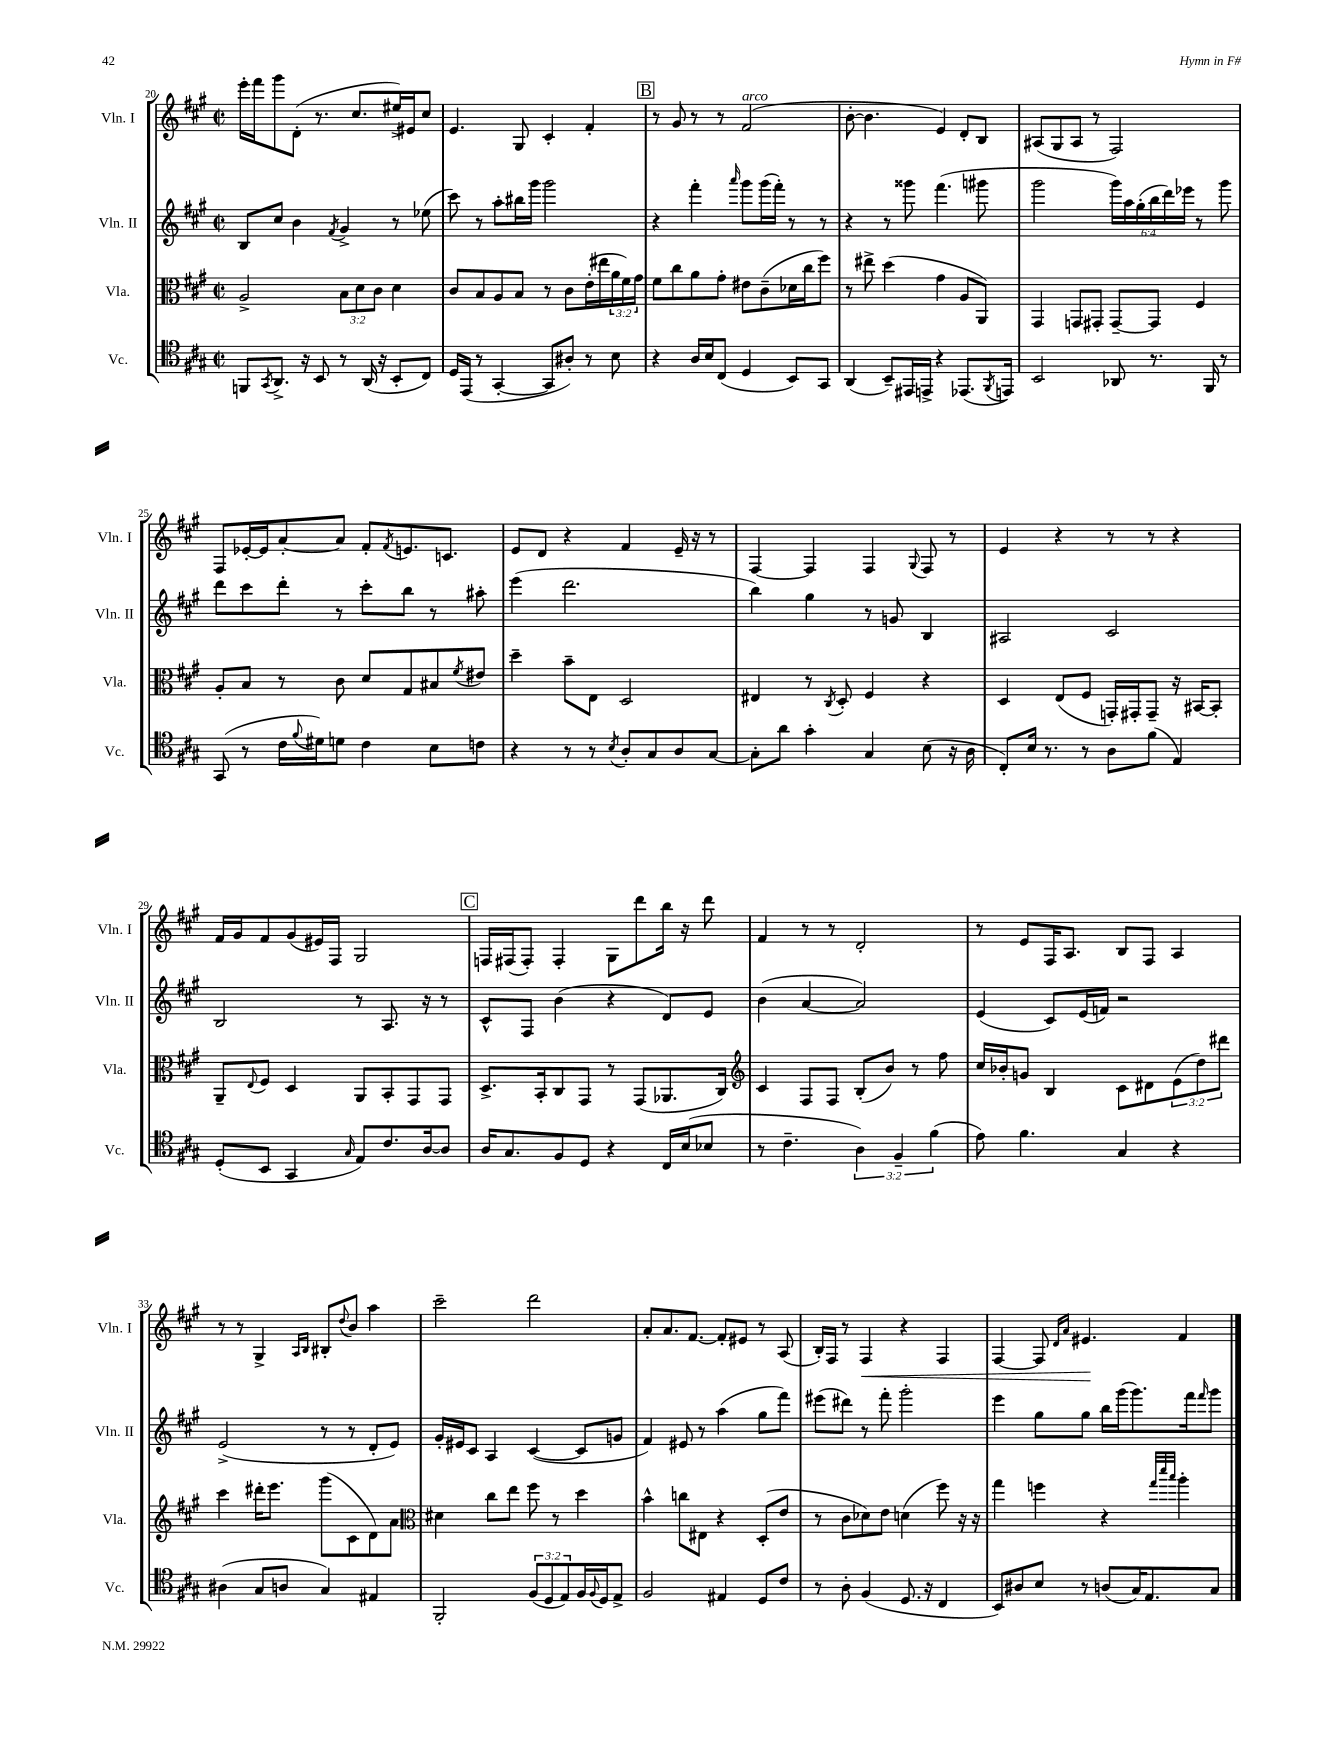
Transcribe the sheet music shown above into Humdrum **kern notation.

**kern	**kern	**kern	**kern
*staff4	*staff3	*staff2	*staff1
*clefC4	*clefC3	*clefG2	*clefG2
*k[f#c#g#]	*k[f#c#g#]	*k[f#c#g#]	*k[f#c#g#]
*M2/2	*M2/2	*M2/2	*M2/2
*met(c|)	*met(c|)	*met(c|)	*met(c|)
8FF	2A^	8B	16eee'
.	.	.	16fff#
8qGG#	.	.	.
8.AA^	.	8cc#	8ggg#
.	.	4b	(8d'
16r	.	.	.
8BB	.	.	8.r
.	.	8qf#	.
8r	12B	4g#^	.
.	.	.	8.cc#
.	12d	.	.
(16AA	.	.	.
.	12c#	.	.
16r	.	.	.
8BB'	4d	8r	16ee#^)
.	.	.	16e#
8C#)	.	(8ee-	8cc#
=	=	=	=
16D	8c#	8ccc#)	4.e
(16EE	.	.	.
8r	8B	8r	.
[4GG#'	8A	8aa'	.
.	8B	16bb#	8G#
.	.	16ggg#	.
8GG#]	8r	2ggg#	4c#'
8A#')	8c#	.	.
8r	(16e'	.	4f#'
.	16ee#	.	.
8B	24a	.	.
.	24f#)	.	.
.	24g#	.	.
=	=	=	=
4r	8f#	4r	8r
.	8cc#	.	8g#
16A	8a	4fff#'	8r
16B	.	.	.
(8C#	8g#'	.	8r
.	.	16qqaaa	.
4D	8e#	8ggg#	(2f#
.	(8c#~	(16ggg#	.
.	.	16fff#')	.
8BB)	16d-	8r	.
.	16cc#	.	.
8GG#	8ff#)	8r	.
=	=	=	=
(4AA	8r	4r	[8b'
.	8ee#^	.	4.b]
8BB~)	(4dd	8r	.
16EE#	.	8ggg##	.
16EE^	.	.	.
4r	4g#	(4.fff#	4e)
(8.EE-	8A	.	8d'
.	8AA)	8ggg#	8B
8qFF#	.	.	.
16EE)	.	.	.
=	=	=	=
2BB	4GG#	2ggg#	(8A#
.	.	.	8G#
.	8GG	.	8A#
.	8GG#'	.	8r
8AA-	[8GG#~	24ggg#)	2F#)
.	.	24aa	.
.	.	(24gg#'	.
8.r	8GG#]	24bb	.
.	.	24ddd)	.
.	.	24eee-	.
.	4F#	8r	.
16FF#	.	.	.
8r	.	8ggg#	.
=	=	=	=
(8GG#	8A'	8ddd	8F#
8r	8B	8ccc#	[16e-'
.	.	.	16e-]
16c#	8r	8ddd'	[8a'
8qqf#	.	.	.
16d#)	.	.	.
8d	8c#	8r	8a]
4c#	8d	8ccc#'	8f#'
.	.	.	8qf#
.	8G#	8bb	8.e
8B	8B#	8r	.
.	.	.	8.c
.	8qf#	.	.
8c	8e#	8aa#'	.
=	=	=	=
4r	4dd~	(4eee	8e
.	.	.	8d
8r	8b~	2.ddd	4r
8r	8E	.	.
8qB	.	.	.
8A'	2D	.	4f#
8G#	.	.	.
8A	.	.	16e~
.	.	.	16r
[8G#	.	.	8r
=	=	=	=
8G#']	4E#	4bb)	[4F#
8a	.	.	.
4g#'	8r	4gg#	4F#]
.	8qC#	.	.
.	8D'	.	.
4G#	4F#	8r	4F#
.	.	8g	.
.	.	.	8qqG#
(8B	4r	4B	8F#
16r	.	.	8r
16A	.	.	.
=	=	=	=
8C#')	4D	2A#	4e
16B	.	.	.
8.r	.	.	.
.	(8E	.	4r
8r	8F#	.	.
8A	16GG')	2c#	8r
.	16GG#'	.	.
(8f#	8GG#~	.	8r
4E)	16r	.	4r
.	[16BB#	.	.
.	8BB#']	.	.
=	=	=	=
(8D'	8AA~	2B	16f#
.	.	.	16g#
.	8qqE	.	.
8BB	8F#	.	8f#
4GG#	4D	.	(8g#
.	.	.	16e#)
.	.	.	16F#
16qqG#	.	.	.
8E)	8AA	8r	2G#
8.c#	8BB'	8.A	.
.	8GG#	.	.
[16A	.	16r	.
8A]	8GG#	8r	.
=	=	=	=
16A	8.D^	8c#^^	16F
8.G#	.	.	(16F#
.	.	8F#	8F#')
.	16BB'	.	.
8F#	8C#	(4b	4F#'
8D	8GG#	.	.
4r	8r	4r	8G#
.	(8GG#	.	8ddd
16C#	8.AA-	8d)	16bb
(16B	.	.	16r
8B-	.	8e	8ddd
.	16C#)	.	.
=	=	=	=
*	*clefG2	*	*
8r	4c#	(4b	4f#
4.c#~	.	.	.
.	8F#	[4a	8r
.	8F#	.	8r
6A)	(8B'	2a])	2d'
.	8b)	.	.
6F#~	.	.	.
.	8r	.	.
(6f#	.	.	.
.	8ff#	.	.
=	=	=	=
8e)	16cc#	(4e	8r
.	16b-'	.	.
4.f#	8g	.	8e
.	4B	8c#)	16F#
.	.	.	8.A
.	.	(16e	.
.	.	16f)	.
4G#	8c#	2r	8B
.	8d#	.	8F#
4r	(12e	.	4A
.	12dd)	.	.
.	12ddd#	.	.
=	=	=	=
(4A#	4ccc#	(2e^	8r
.	.	.	8r
8G#	16ddd#'	.	4G#^
.	8.eee	.	.
8A	.	.	.
.	.	.	16qqA
.	.	.	16qqB
4G#)	(8ggg#	8r	8B#'
.	.	.	8qqdd
.	8c#	8r	8b
4E#	8d)	8d'	4aa
.	8a	8e)	.
=	=	=	=
*	*clefC3	*	*
2FF#'	4d#	16g#'	2ccc#~
.	.	16e#	.
.	.	8c#	.
.	8cc#	4A	.
.	8ee	.	.
(12F#	8ff#	([4c#	2ddd
12D	.	.	.
.	8r	.	.
12E)	.	.	.
16F#	4dd	8c#]	.
8qqF#	.	.	.
16D	.	.	.
8E^	.	8g	.
=	=	=	=
2F#	4b^^	4f#)	8a'
.	.	.	8.a
.	8cc	8e#	.
.	.	.	[8.f#
.	8E#	8r	.
4E#	4r	(4aa	8f#']
.	.	.	8e#
8D	(8D'	8gg#	8r
8c#	8e	8fff#)	(8A
=	=	=	=
8r	8r	(8eee#	16B')
.	.	.	16F#
8A'	8c#	8ddd#)	8r
(4F#	8d-)	8r	4F#
.	8e	8fff#'	.
8.D	(4d	2ggg#'	4r
16r	.	.	.
4C#	8ff#)	.	4F#
.	16r	.	.
.	16r	.	.
=	=	=	=
8BB)	4gg#	4eee	[4F#
8A#	.	.	.
8B	4ff	8gg#	8F#]
.	.	.	16qqd
.	.	.	16qqa
8r	.	8gg#	4.e#
(8A	4r	16bb	.
.	.	(16ggg#	.
16G#)	.	8.ggg#)	.
8.E	.	.	.
.	32qqgg#	.	.
.	32qqddd	.	.
.	32qqbb	.	.
.	4aa'	.	4f#
.	.	16fff#	.
.	.	16qqfff#	.
8G#	.	8ggg#	.
==	==	==	==
*-	*-	*-	*-
